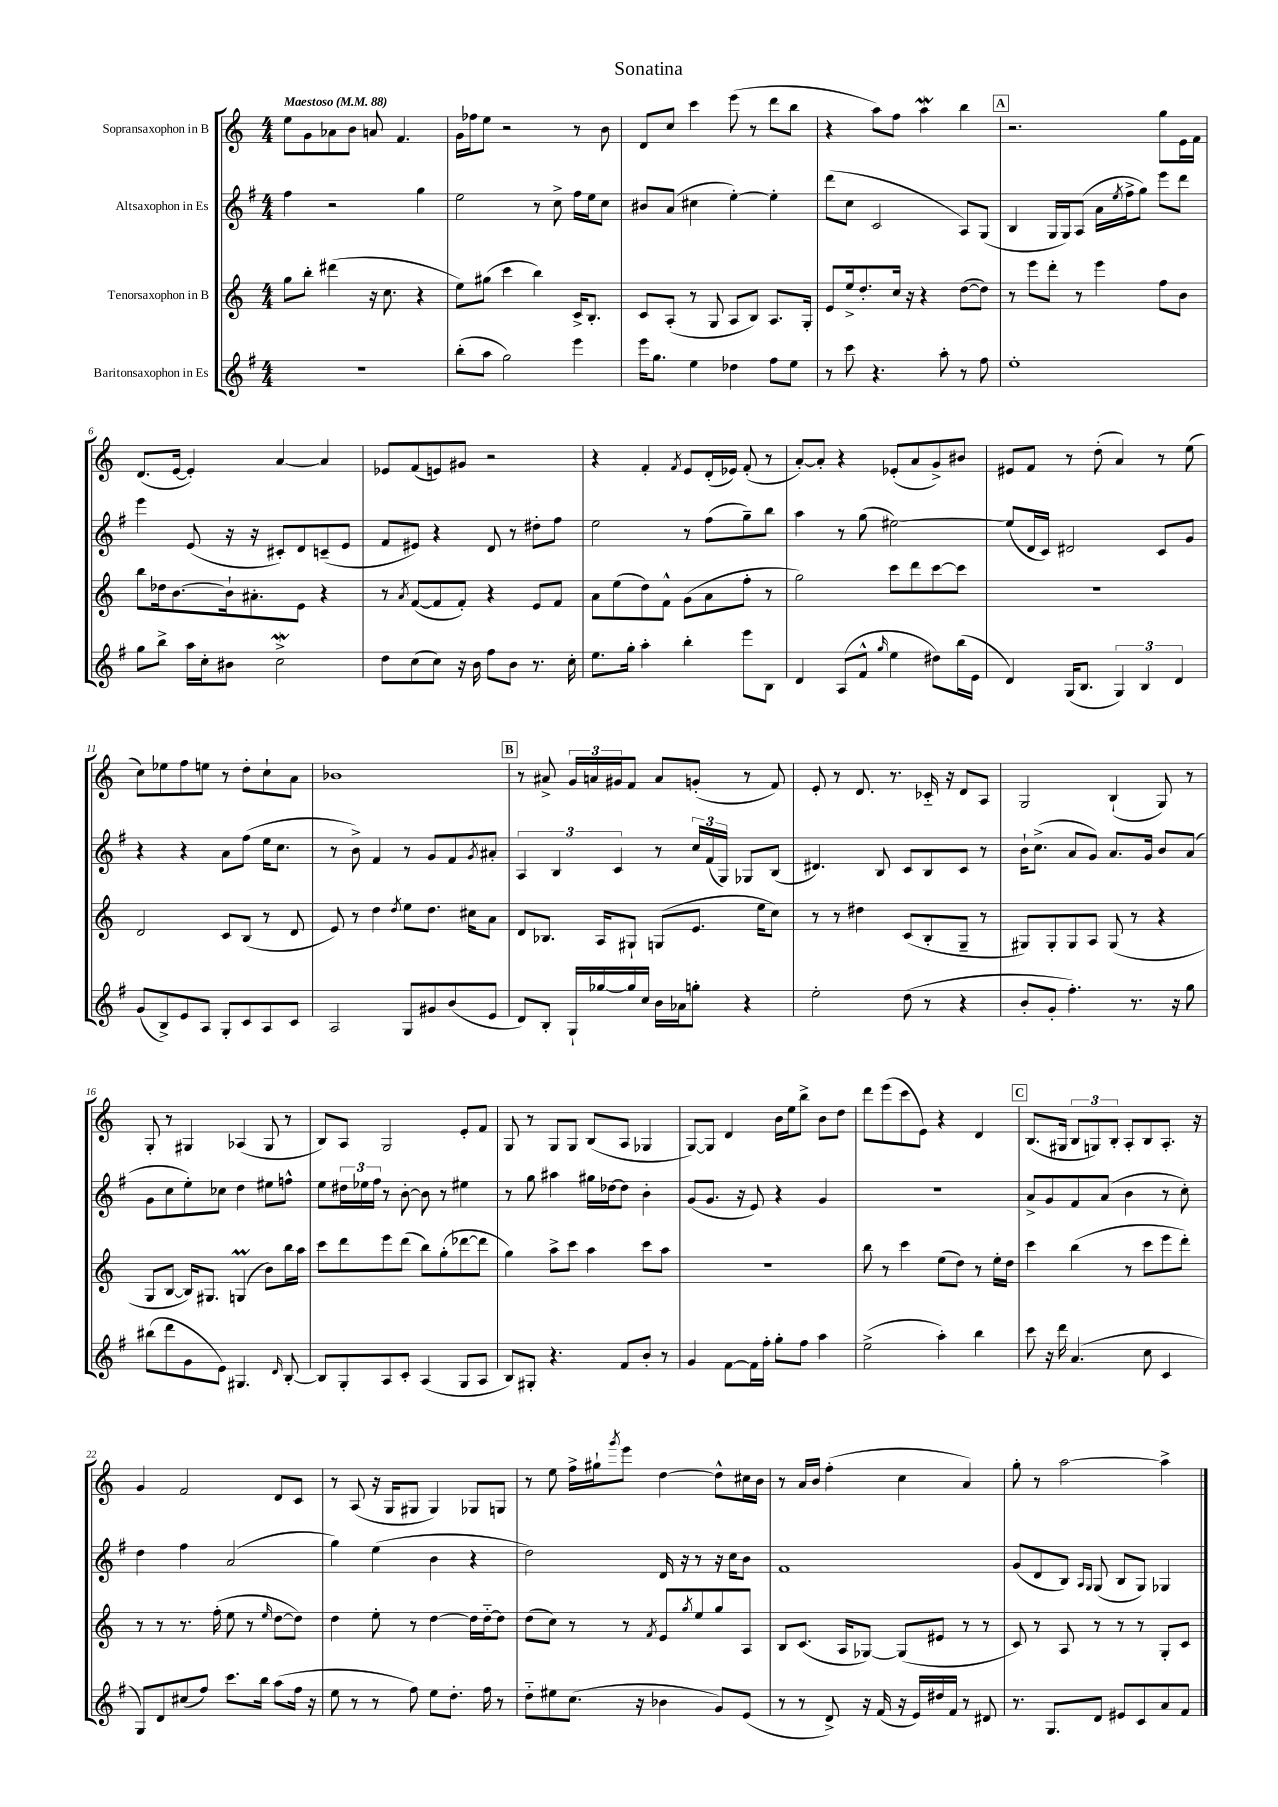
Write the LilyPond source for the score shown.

\header { title = "Sonatina" }
<<
\new StaffGroup <<
\new Staff = "s0" \with { instrumentName = "Sopransaxophon in B" } {
    \clef treble \key c \major \numericTimeSignature \time 4/4 \tempo "Maestoso" 4 = 88
    e''8 g'8 aes'8 b'8 a'8 f'4. |
    g'16 fes''16 e''8 r2 r8 b'8 |
    d'8 c''8 c'''4 e'''8( r8 d'''8 b''8 |
    r4 a''8) f''8 a''4\mordent b''4 |
    \mark \markup { \box "A" } r2. g''8 e'16 f'16 |
    d'8.( e'16~ e'4-.) a'4~ a'4 |
    ees'8 f'8( e'8) gis'8 r2 |
    r4 f'4-. \acciaccatura { f'8 } e'8 d'16-.( ees'16) f'8-.( r8 |
    a'8~-.) a'8-. r4 ees'8-.( a'8 g'8->) bis'8 |
    eis'8 f'8 r8 d''8-.( a'4) r8 e''8( |
    c''8) ees''8 f''8 e''8 r8 d''8-. c''8-! a'8 |
    bes'1 |
    \mark \markup { \box "B" } r8 ais'8-> \tuplet 3/2 { g'16 a'16 gis'16 } f'8 a'8 g'8-.( r8 f'8) |
    e'8-. r8 d'8. r8. ces'16-_ r16 d'8 a8 |
    g2 b4-!( g8) r8 |
    g8-. r8 gis4 aes4( gis8 r8 |
    b8) a8 g2 e'8-. f'8 |
    g8 r8 g8 g8 b8( a8 ges4 |
    g8~) g8 d'4 b'16 e''16 b''8-> b'8 d''8 |
    d'''8 e'''8( c'''8 e'8) r4 d'4 |
    \mark \markup { \box "C" } b8.( gis16 \tuplet 3/2 { b8 g8) b8-. } a8-. b8 a8.-. r16 |
    g'4 f'2 d'8 c'8 |
    r8 a8( r16 g16 gis8 gis4) ges8 g8 |
    r8 e''8 f''16-> gis''16-! \acciaccatura { g'''8 } e'''8 d''4~ d''8-^ cis''16 b'16 |
    r8 a'16 b'16 f''4-.( c''4 a'4) |
    g''8-. r8 a''2~ a''4-> \bar "|." |
}
\new Staff = "s1" \with { instrumentName = "Altsaxophon in Es" } {
    \clef treble \key g \major \numericTimeSignature \time 4/4
    fis''4 r2 g''4 |
    e''2 r8 c''8-> fis''16 e''16 c''8 |
    bis'8 a'8( cis''4 e''4~-.) e''4-. |
    d'''8( c''8 c'2 a8) g8( |
    \mark \markup { \box "A" } b4 g16 g16) a8( a'16 \acciaccatura { e''8 } fis''16-> g''8) e'''8 d'''8 |
    e'''4 e'8( r16 r16 cis'8-.) d'8 c'8--( e'8 |
    fis'8 eis'8) r4 d'8 r8 dis''8-. fis''8 |
    e''2 r8 fis''8( g''8--) b''8 |
    a''4 r8 g''8( eis''2~) |
    eis''8( d'16 c'16) dis'2 c'8 g'8 |
    r4 r4 a'8 fis''8( e''16 c''8. |
    r8 b'8->) fis'4 r8 g'8 fis'8 \acciaccatura { g'8 } ais'8-. |
    \mark \markup { \box "B" } \tuplet 3/2 { a4 b4 c'4 } r8 \tuplet 3/2 { c''16 fis'16( g16) } ges8 b8( |
    dis'4.) b8 c'8 b8 c'8 r8 |
    b'16-! c''8.->( a'8 g'8) a'8. g'16 b'8 a'8( |
    g'8 c''8 e''8-.) ces''8 d''4 eis''8 f''8-^ |
    e''8 \tuplet 3/2 { dis''16 ees''16 fis''16 } r8 b'8~-. b'8 r8 eis''4 |
    r8 g''8 ais''4 gis''16 des''16~ des''8 b'4-. |
    g'8( g'8. r16 e'8) r4 g'4 |
    R1 |
    \mark \markup { \box "C" } a'8-> g'8 fis'8 a'8( b'4 r8 c''8-.) |
    d''4 fis''4 a'2( |
    g''4) e''4( b'4 r4 |
    d''2) d'16 r16 r8 r16 c''16 b'8 |
    fis'1 |
    g'8( d'8 b8) \grace { a16 g16 } g8( b8 g8) ges4 \bar "|." |
}
\new Staff = "s2" \with { instrumentName = "Tenorsaxophon in B" } {
    \clef treble \key c \major \numericTimeSignature \time 4/4
    g''8 b''8-. dis'''4( r16 c''8. r4 |
    e''8) gis''8( c'''4 b''4) c'16-> b8.-. |
    c'8 a8-.( r8 g8 a8 b8) a8. g16-. |
    e'8 e''16-> d''8.-. c''16 r16 r4 d''8~( d''8) |
    \mark \markup { \box "A" } r8 e'''8 d'''8-. r8 e'''4 f''8 b'8 |
    b''8 des''16 b'8.~ b'16-! ais'8.-. e'8 r4 |
    r8 \acciaccatura { a'8 } f'8~( f'8 f'8-.) r4 e'8 f'8 |
    a'8 e''8( d''8) f'8-^ g'8( a'8 f''8-. r8 |
    g''2) c'''8 d'''8 c'''8~ c'''8 |
    R1 |
    d'2 c'8 b8( r8 d'8 |
    e'8) r8 d''4 \acciaccatura { d''8 } e''8 d''8. cis''16 a'8 |
    \mark \markup { \box "B" } d'8 bes8. a16 gis8-! g8( e'8. e''16 c''8) |
    r8 r8 dis''4 c'8( b8-. g8-- r8 |
    gis8) gis8-. gis8 a8 gis8( r8 r4 |
    g8 b8~ b16) gis8. g4\prall( b'8) b''16 a''16 |
    c'''8 d'''8 e'''8 d'''8( b''8) g''8-.( des'''8~ des'''8 |
    g''4) a''8-> c'''8 a''4 c'''8 a''8 |
    r1 |
    b''8 r8 c'''4 e''8( d''8) r8 e''16-. d''16 |
    \mark \markup { \box "C" } c'''4 b''4( r8 c'''8 e'''8 d'''8-.) |
    r8 r8 r8. f''16-.( e''8 r8 \grace { e''16 } d''8~ d''8) |
    d''4 e''8-. r8 d''4~ d''16 d''16~-_ d''8 |
    d''8( c''8) r8 r8 \acciaccatura { f'8 } e'8 \acciaccatura { g''8 } e''8 g''8 a8 |
    b8 c'8.( a16 ges8~) ges8( eis'8 r8 r8 |
    c'8) r8 a8 r8 r8 r8 g8-. c'8 \bar "|." |
}
\new Staff = "s3" \with { instrumentName = "Baritonsaxophon in Es" } {
    \clef treble \key g \major \numericTimeSignature \time 4/4
    R1 |
    b''8-.( a''8 g''2) e'''4 |
    e'''16 g''8. e''4 des''4 fis''8 e''8 |
    r8 c'''8 r4. a''8-. r8 fis''8 |
    \mark \markup { \box "A" } e''1-. |
    g''8 b''8-> a''16 c''16-. bis'8 c''2->\mordent |
    d''8 c''8( c''8) r16 b'16 fis''8 b'8 r8. c''16-. |
    e''8. g''16-. a''4-. b''4-. e'''8 b8 |
    d'4 a8( fis'8-^ \grace { g''16 } e''4 dis''8) b''16( e'16 |
    d'4) g16( b8. \tuplet 3/2 { g4) b4 d'4 } |
    g'8( b8->) e'8 a8 g8-. c'8 a8 c'8 |
    a2 g8 gis'8 b'8( e'8 |
    \mark \markup { \box "B" } d'8) b8-. g16-! ges''16~ ges''16 c''16 b'16 aes'16 g''8-. r4 |
    e''2-. d''8( r8 r4 |
    b'8-. g'8-. fis''4.-.) r8. r16 g''8 |
    bis''8( d'''8 g'8 e'8) gis4. \grace { d'16 } b8~-. |
    b8 g8-. a8 c'8-. a4( g8 a8 |
    b8) gis8-. r4. fis'8 b'8-. r8 |
    g'4 fis'8~ fis'16 fis''16-. g''8-. fis''8 a''4 |
    e''2->( a''4-.) b''4 |
    \mark \markup { \box "C" } c'''8 r16 d'''16 a'4.( c''8 c'4 |
    g8) d'8 cis''8( fis''8) c'''8. b''16 a''8( fis''16 r16 |
    e''8 r8 r8 fis''8) e''8 d''8.-. fis''16 r8 |
    d''8-_ eis''8 c''8.( r16 bes'4 g'8) e'8( |
    r8 r8 d'8->) r16 fis'16( r16 e'16) dis''16 fis'16 r8 dis'8 |
    r8. g8. d'8 eis'8 c'8 a'8 fis'8 \bar "|." |
}
>>
>>
